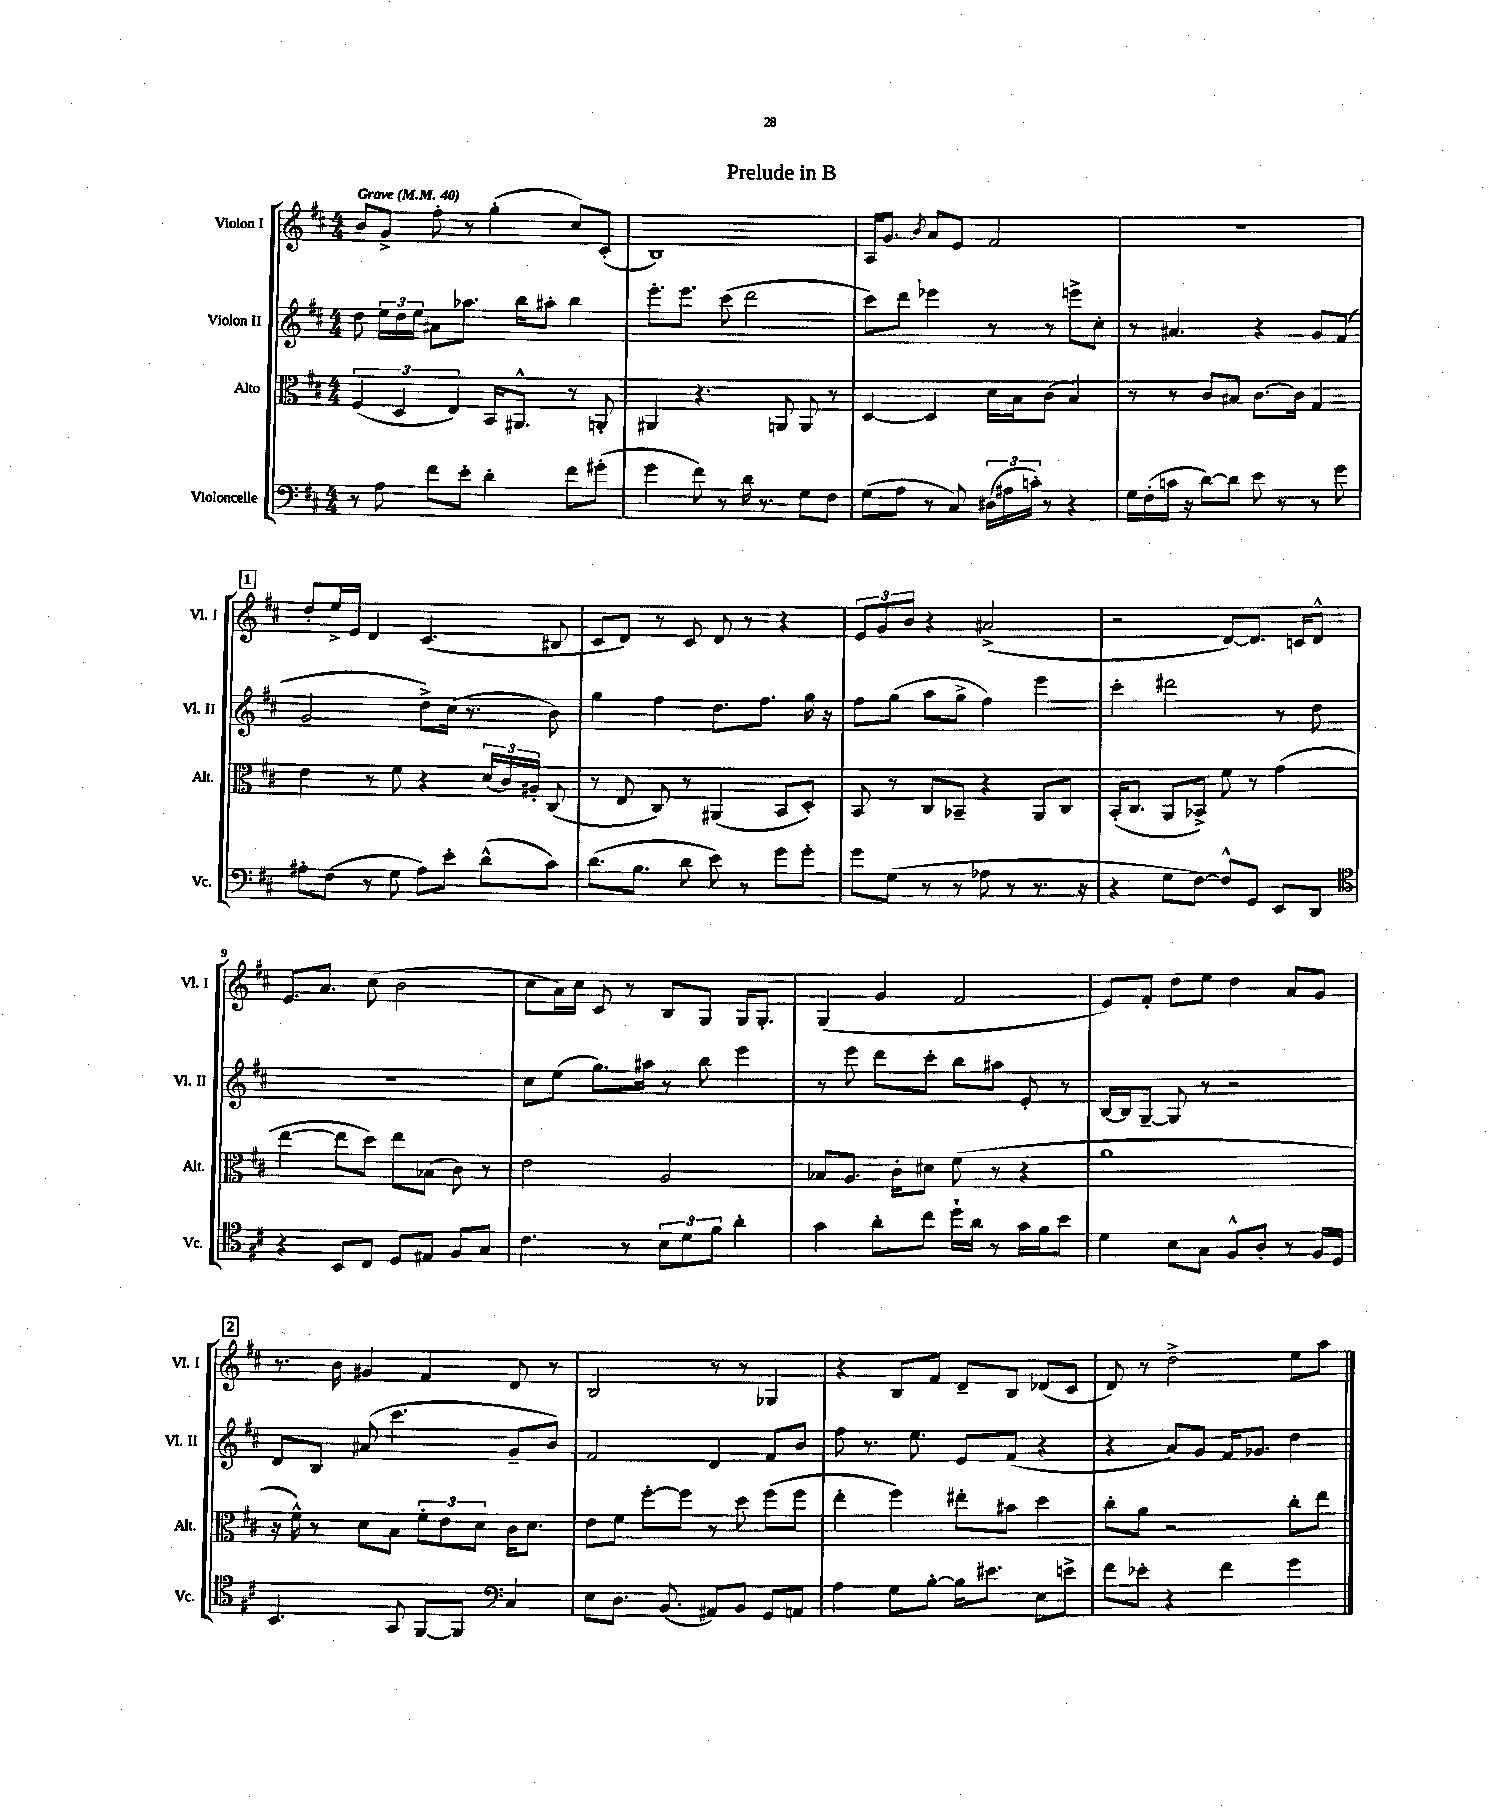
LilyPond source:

\header { title = "Prelude in B" }
<<
\new StaffGroup <<
\new Staff = "s0" \with { instrumentName = "Violon I" shortInstrumentName = "Vl. I" } {
    \clef treble \key d \major \numericTimeSignature \time 4/4 \tempo "Grave" 4 = 40
    \autoBeamOff b'8[ g'8]-> fis''8-. r8 g''4-.( cis''8[) cis'8]-.( |
    b1) |
    a16[ g'8.] \acciaccatura { b'8 } a'8[ e'8] fis'2 |
    R1 |
    \mark \markup { \box "1" } d''8[-. e''16-> e'16] d'4 cis'4.( bis8 |
    cis'8[ d'8]) r8 cis'8 d'8 r8 r4 |
    \tuplet 3/2 { e'8[ g'8 b'8] } r4 ais'2->( |
    r2 d'8[~) d'8.] c'16[ d'8]-^ |
    e'8.[ a'8.] cis''8( b'2 |
    cis''8[ a'16) cis''16] cis'8 r8 b8[ g8] g16[ g8.]-. |
    g4( g'4 fis'2 |
    e'8[) fis'8]-. d''8[ e''8] d''4 a'8[ g'8] |
    \mark \markup { \box "2" } r8. b'16 gis'4 fis'4 d'8 r8 |
    b2 r8 r8 ges4 |
    r4 b8[ fis'8] d'8[-- b8] des'8[( cis'8] |
    d'8) r8 d''2-> e''8[ a''8] \bar "|." |
}
\new Staff = "s1" \with { instrumentName = "Violon II" shortInstrumentName = "Vl. II" } {
    \clef treble \key d \major \numericTimeSignature \time 4/4
    \autoBeamOff d''8 \tuplet 3/2 { e''16[ d''16 e''16] } ais'8[ aes''8.] b''16[ ais''8]-. b''4 |
    e'''8.[-. e'''8.] cis'''8( d'''2 |
    cis'''8[) d'''8] ees'''4 r8 r8 e'''8[-> cis''8]-. |
    r8 ais'4. r4 g'8[ fis'8]( |
    \mark \markup { \box "1" } g'2 d''8[->) cis''16]( r8. b'8) |
    g''4 fis''4 d''8.[ fis''8.] g''16 r16 |
    fis''8[ g''8]( a''8[ g''8]-> fis''4) e'''4 |
    cis'''4-. dis'''2 r8 d''8 |
    R1 |
    cis''8[ e''8]( g''8.[) ais''16] r8 b''8 e'''4 |
    r8 e'''8 d'''8[ cis'''8]-. b''8[ ais''8] e'8-. r8 |
    b16[~ b16 g8]~-- g8 r8 r2 |
    \mark \markup { \box "2" } d'8[ b8] ais'8( cis'''4. g'8[-- b'8]) |
    fis'2 d'4 fis'8[ b'8] |
    fis''8 r8. e''8. e'8[ fis'8]( r4 |
    r4 a'8[) g'8] fis'16[ ges'8.] d''4 \bar "|." |
}
\new Staff = "s2" \with { instrumentName = "Alto" shortInstrumentName = "Alt." } {
    \clef alto \key d \major \numericTimeSignature \time 4/4
    \autoBeamOff \tuplet 3/2 { fis4( d4 e4) } b,16[ ais,8.]-^ r8 a,8-. |
    ais,4 r4. a,8 a,8 r8 |
    d4~ d4 d'16[ b16 cis'8]( b4) |
    r8 r8 cis'8[ bis8] cis'8.[~ cis'16] g4 |
    \mark \markup { \box "1" } e'4 r8 fis'8 r4 \tuplet 3/2 { d'16[( cis'16) ais16]-. } cis8( |
    r8 e8 cis8) r8 ais,4( b,8[ d8]-.) |
    b,8 r8 cis8[ bes,8]-- r4 a,8[ cis8] |
    b,16[-.( cis8.] a,8[ bes,8]->) fis'8 r8 g'4( |
    e''4~ e''8[ d''8]) e''8[ bes8]( cis'8) r8 |
    e'2 a2 |
    bes8[ a8.] cis'16[-. dis'8] fis'8( r8 r4 |
    a'1 |
    \mark \markup { \box "2" } r16 fis'16-^) r8 d'8[ b8] \tuplet 3/2 { fis'8[-. e'8 d'8] } cis'16[ d'8.] |
    e'8[ fis'8] fis''8[~-. fis''8] r8 d''8 fis''8[( fis''8] |
    e''4-. fis''4) eis''8[-. bis'8] d''4 |
    cis''8[-. a'8] r2 cis''8[-. e''8] \bar "|." |
}
\new Staff = "s3" \with { instrumentName = "Violoncelle" shortInstrumentName = "Vc." } {
    \clef bass \key d \major \numericTimeSignature \time 4/4
    \autoBeamOff r8 a8 fis'8[ e'8]-. d'4-. fis'8[ gis'8]-.( |
    g'4 fis'8) r8 d'16 r8. g8[ fis8] |
    g8[( a8] r8 cis8) \tuplet 3/2 { dis16[( ais16 c'16]-.) } r8 r4 |
    g16[ fis16-.( c'16] r16 d'8[~) d'8] e'8 r8 r8 g'8 |
    \mark \markup { \box "1" } ais8[-. fis8]( r8 g8 ais8[) e'8]-. d'8[-^( cis'8]) |
    d'8.[( b8.] d'8 e'8) r8 g'8[ g'8]-. |
    g'8[ g8]( r8 r8 aes8 r8 r8. r16 |
    r4 g8[ fis8]~) fis8[-^ g,8] e,8[ d,8] |
    \clef tenor r4 b,8[ cis8] d8[ eis8] fis8[ g8] |
    cis'4. r8 \tuplet 3/2 { b8[ d'8 fis'8] } a'4-. |
    g'4 a'8[-. cis''8] d''16[-! a'16] r8 g'16[ fis'16 b'8] |
    d'4 b8[ g8] fis8[-^ a8]-. r8 fis16[ d16] |
    \mark \markup { \box "2" } b,4. g,8 fis,8[~ fis,8] \clef bass cis4 |
    e8[ d8.] b,8.( ais,8[) b,8] g,8[ a,8] |
    a4 g8[ b8]~-. b16[ eis'8.] e8[ e'8]-> |
    fis'8[ ees'8]-. r4 fis'4 g'4 \bar "|." |
}
>>
>>
